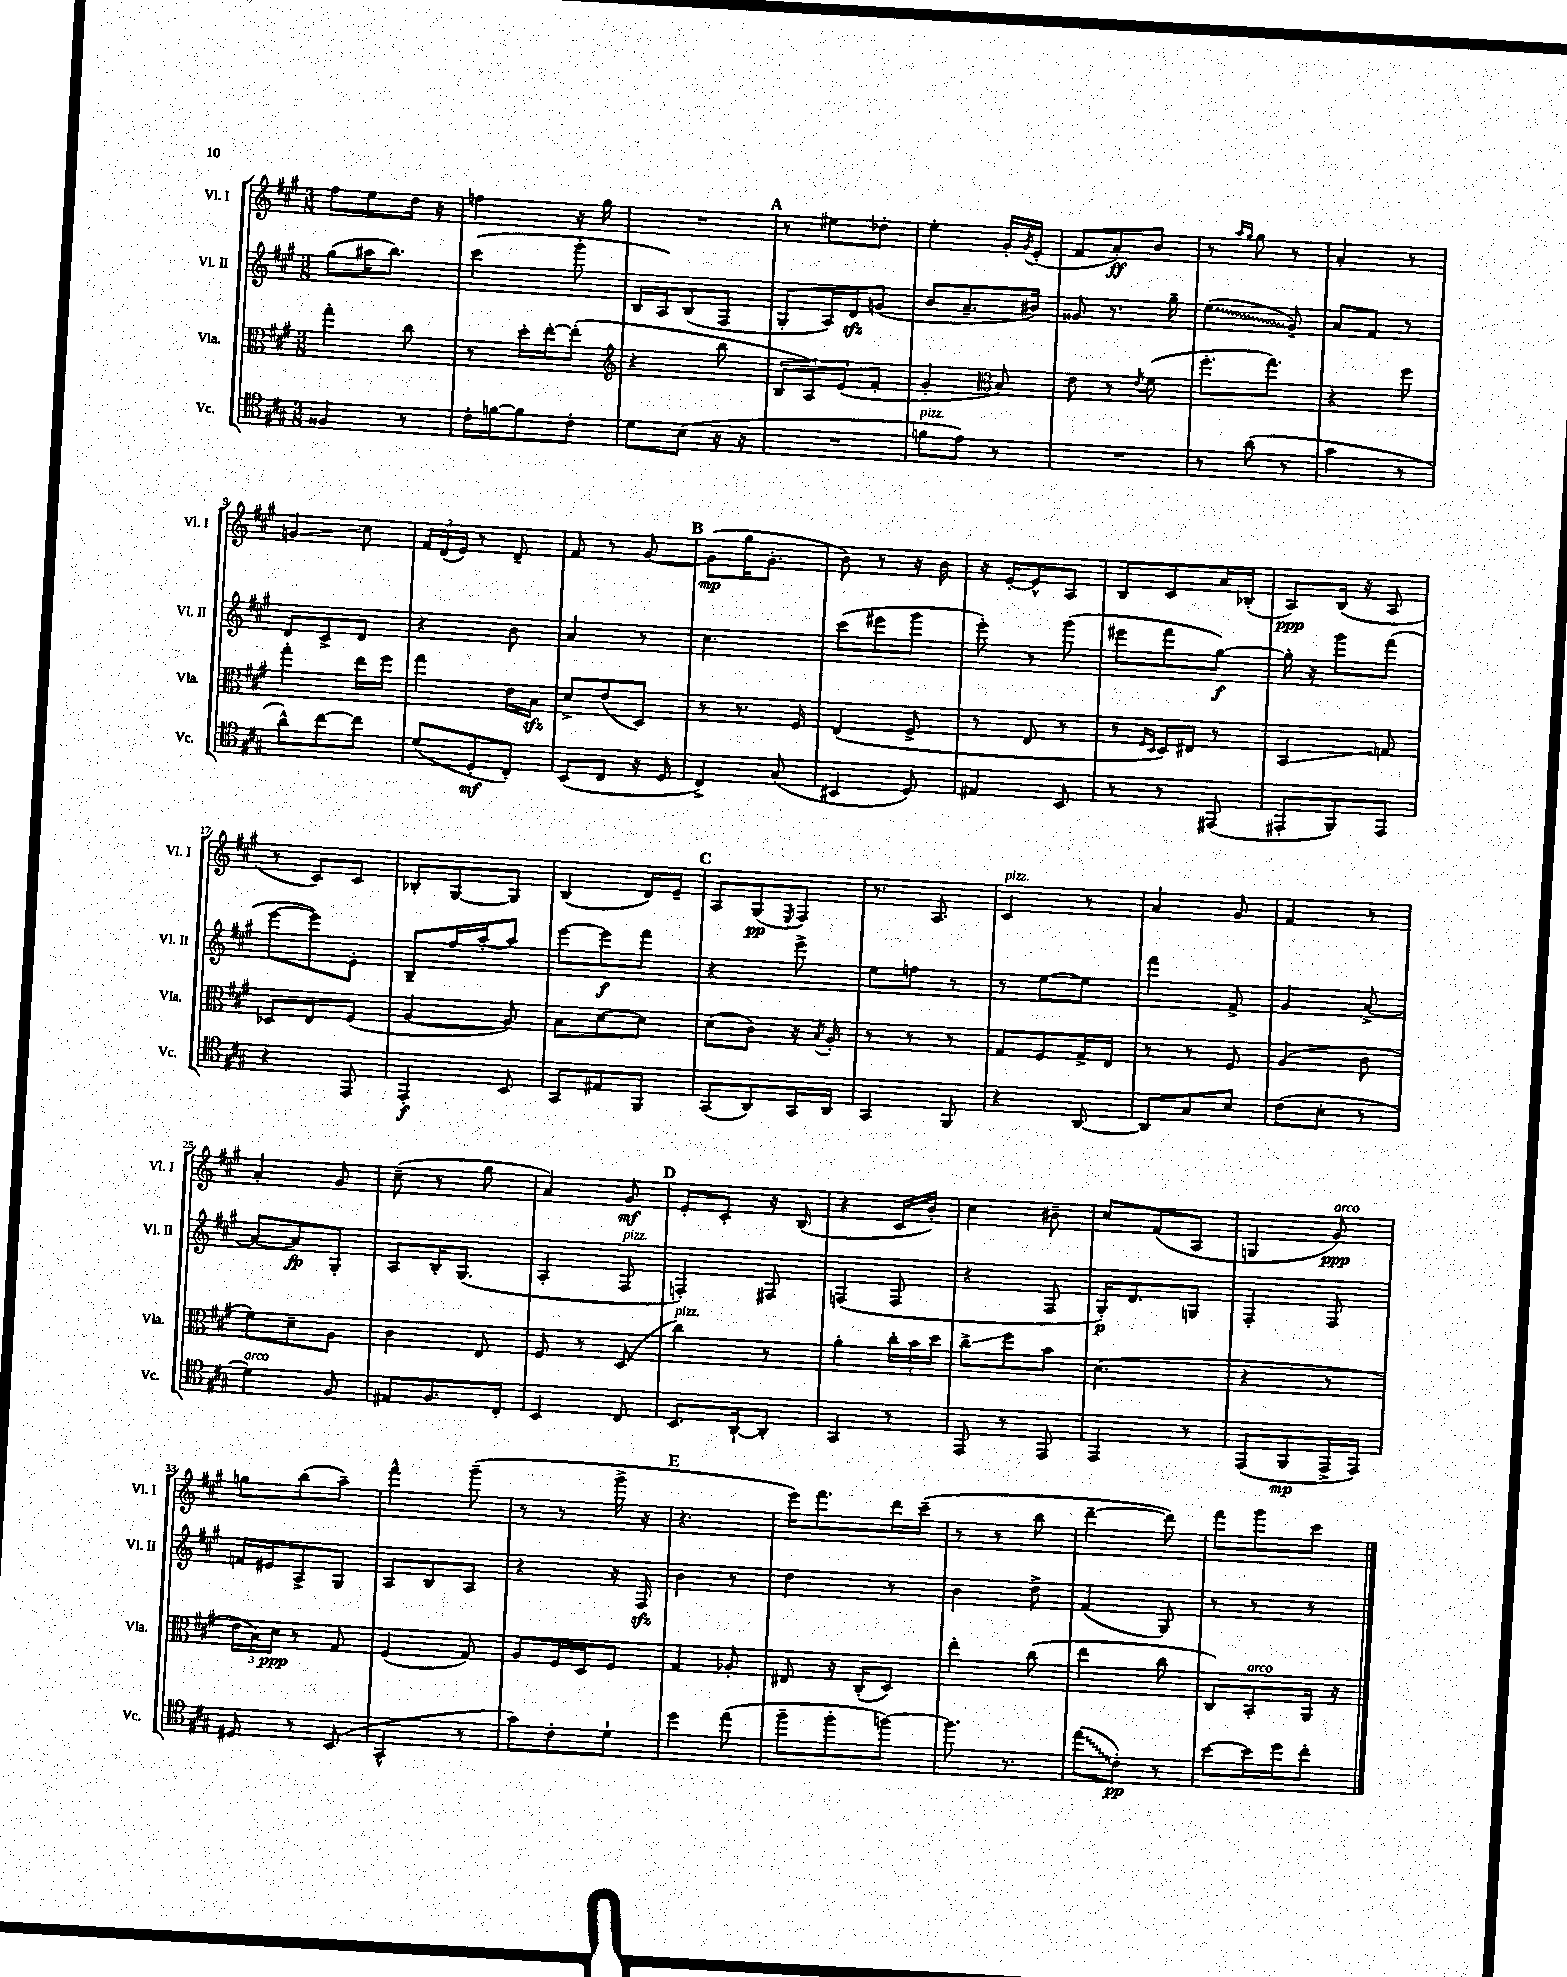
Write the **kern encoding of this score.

**kern	**kern	**kern	**kern
*staff4	*staff3	*staff2	*staff1
*clefC4	*clefC3	*clefG2	*clefG2
*k[f#c#g#]	*k[f#c#g#]	*k[f#c#g#]	*k[f#c#g#]
*M3/8	*M3/8	*M3/8	*M3/8
4F##/	4gg#'\	(8gg#\L	8ff#\L
.	.	16aa#\K	8ee\
.	.	8.bb\J)	.
8r	8cc#\	.	16dd\Jk
.	.	.	16r
=	=	=	=
16c#'\LL	8r	(4ccc#\	4ff\
[16f\J	.	.	.
8f\]	16dd'\LL	.	.
.	[16ee'\J	.	.
8c#'\J	(8ee'\]J	8ggg#'\	16r
.	.	.	16gg#\
=	=	=	=
*	*clefG2	*	*
8d\L	4r	16B/LL	4.r
.	.	16A/J)	.
(8B\J	.	(8B/	.
16r	8bb\	8F#/J	.
16r	.	.	.
=	=	=	=
4.r	12B/L	8G#'/L	8r
.	12A/)	.	.
.	.	16A/L)	8ee#\L
.	(12e/	.	.
.	.	16d/J	.
.	8f#'/J	(8g/J	8dd-'\J
=	=	=	=
8f\L	4g#'/	8b/L	4ee'\
8e\J)	.	8.a~/	.
*	*clefC3	*	*
8r	8B/)	.	16g#'/LL
.	.	.	8qg#/
.	.	16b#/Jk)	(16e'/JJ
=	=	=	=
4.r	8e\	8g##/	8f#/L
.	8r	8.r	8a'/)
.	8qe/	.	.
.	(8f#\	.	8b/J
.	.	16gg#~\	.
=	=	=	=
8r	8.ff#'\L	(4ee\	8r
.	.	.	16qqaa/LL
.	.	.	16qqgg#/JJ
(8a\	.	.	8gg#\
.	8.gg#\J)	.	.
8r	.	8g#~/)	8r
=	=	=	=
4g#\	4r	8a/L	4a'/
.	.	8f#/J	.
8r	8ff#\	8r	8r
=	=	=	=
8a^^\L)	4gg#'\	8d/L	4g/
[8cc#\	.	8c#^/	.
8cc#\]J	16ee\LL	8d/J	8cc#\
.	16ff#\JJ	.	.
=	=	=	=
(8d/L	4gg#\	4r	24f#/LL
.	.	.	(24d/
.	.	.	24e/JJ)
8D'/	.	.	8r
8C#'/J)	16e\LL	8b\	8d~/
.	16B\JJ	.	.
=	=	=	=
(8BB/L	8d^/L	4a/	8f#/
8C#/J	(8e/	.	8r
16r	8D/J)	8r	[8g#/
16D/	.	.	.
=	=	=	=
4C#^/)	8r	4.cc#\	(8g#\]L
.	8.r	.	16gg#\K
.	.	.	8.g#'\J
(8G#/	.	.	.
.	16F#/	.	.
=	=	=	=
4BB#/	(4E/	(8ccc#\L	8b\)
.	.	8eee#\	8r
8D/)	8F#^/	8ggg#\J	16r
.	.	.	16b\
=	=	=	=
4E#/	8r	8eee'\)	16r
.	.	.	[16e'/LK
.	8E/	8r	8e^^/]
8BB/	8r	(8ggg#\	8A/J
=	=	=	=
8r	8r	8eee#\L	8B/L
.	16qqF#/LL	.	.
.	16qqD/JJ	.	.
8r	16D/LL)	8fff#\	8c#/
.	16E#/JJ	.	.
(8EE#/	8r	[8gg#\J)	16a/L
.	.	.	(16B-'/JJ
=	=	=	=
8EE#'/L	4BB/	16gg#'\]	8A/L)
.	.	16r	.
8FF#/)	.	8ggg#\L	(16B/Jk
.	.	.	16r
8EE#/J	8G/	(8fff#\J	8A/
=	=	=	=
4r	8D-/L	[8eee\L	8r
.	8E/	8eee\])	8c#/L)
8EE/	(8F#/J	8e'\J	8c#/J
=	=	=	=
4EE'/	[4A/	8B~/L	8B-'/L
.	.	16ff#/L	[8G#/
.	.	[16aa'/J	.
8BB/	8A/])	8aa/]J	8G#/]J
=	=	=	=
8GG#/L	8B\L	[8eee\L	(4B/
8E#/	[8d\	8eee\]	.
8FF#/J	8d\]J	8fff#\J	16d/LL)
.	.	.	16e~/JJ
=	=	=	=
(8GG#/L	(8d\L	4r	8A/L
8AA/)	8c#\J)	.	(8G#/
.	.	.	8qE/
16GG#/L	16r	8eee^\	8F#/J)
.	8qB/	.	.
16AA/JJ	16A'/	.	.
=	=	=	=
4GG#/	8r	8ee\L	8.r
.	8r	8ff\J	.
.	.	.	8.A/
8FF#/	8r	8r	.
=	=	=	=
4r	8G#/L	8r	4c#/
.	8F#/	[8ee\L	.
[8AA/	16G#^/L	8ee\]J	8r
.	16E/JJ	.	.
=	=	=	=
8AA/]L	8r	4fff#\	4a/
8G#/	8r	.	.
8B/J	8F#/	8f#^/	8g#/
=	=	=	=
(8c#\L	(4A/	4g#/	4f#/
8B'\J	.	.	.
8r	8c#\	[8a^/	8r
=	=	=	=
4d\)	8f#\L)	8a/_L	4a'/
.	8d~\	8a/]	.
8F#/	8A\J	8G#'/J	8g#/
=	=	=	=
8E#/L	4c#\	8A/L	(8cc#~\
8.F#/	.	16B'/K	8r
.	.	(8.G#/J	.
.	8E/	.	8gg#\
16C#'/Jk	.	.	.
=	=	=	=
4BB/	8F#/	4A'/	4a/)
.	8r	.	.
8C#/	(8D/	8F#/	8g#/
=	=	=	=
8.BB/L	4cc#\)	4F'/)	8e'/L
.	.	.	8c#'/J
[16AA`/k	.	.	.
8AA'/]J	8r	8F#/	16r
.	.	.	(16B/
=	=	=	=
4GG#/	4a'\	(4F/	4r
8r	24cc#'\LL	8F/	16c#/LL
.	24b\	.	.
.	.	.	16b'/JJ)
.	24dd\JJ	.	.
=	=	=	=
8EE/	8cc#^\L	4r	4cc#\
8r	8ff#\	.	.
8EE/	8b\J	8F#/	8b#~\
=	=	=	=
4EE/	(4.d\	16G#'/LK)	8cc#/L
.	.	8.d/	.
.	.	.	(8f#/
8r	.	8G/J	8A/J
=	=	=	=
(8EE/L	4r	4F#'/	4G/
8FF#/	.	.	.
16EE^/L	8r	8F#/	8g#/)
16EE/JJ)	.	.	.
=	=	=	=
8D#/	24e\LL	16f/LL	8gg\L
.	24B\)	.	.
.	.	16e#/J	.
.	24d\JJ	.	.
8r	8r	8A^/	(8bb\
(8BB/	8G#/	8G#/J	8aa~\J)
=	=	=	=
4GG#^^/	(4F#/	8A/L	4fff#^^\
.	.	8B/	.
8r	8G#/)	8A/J	(8ggg#~\
=	=	=	=
8g#\L)	8A/L	4r	8r
8c#'\	16F#/L	.	8r
.	16D/J	.	.
8d`\J	8F#/J	16r	16ggg#^\
.	.	16F#/	16r
=	=	=	=
4dd\	4G#/	4b\	4.r
(8ee\	8A-'/	8r	.
=	=	=	=
8ff#~\L	8E#/	4dd\	16eee\LK)
.	.	.	8.fff#\
8ff#'\	16r	.	.
.	(16C#'/LK	.	.
[8ff\J)	8D/J)	8r	16ddd\L
.	.	.	(16ccc#~\JJ
=	=	=	=
8.ff\]	4ee'\	4b\	8r
.	.	.	8r
8.r	.	.	.
.	(8cc#\	8dd^\	8bb\
=	=	=	=
(8ee\L	4ee\	(4f#/	[4ddd~\
8c#'\J)	.	.	.
8r	8cc#\	8G#/)	8ddd\])
=	=	=	=
[8b\L	8C#/L)	8r	8fff#\L
16b\]L	8BB'/	8r	8ggg#\
16dd\J	.	.	.
8cc#'\J	16AA/Jk	8r	8ccc#\J
.	16r	.	.
==	==	==	==
*-	*-	*-	*-
